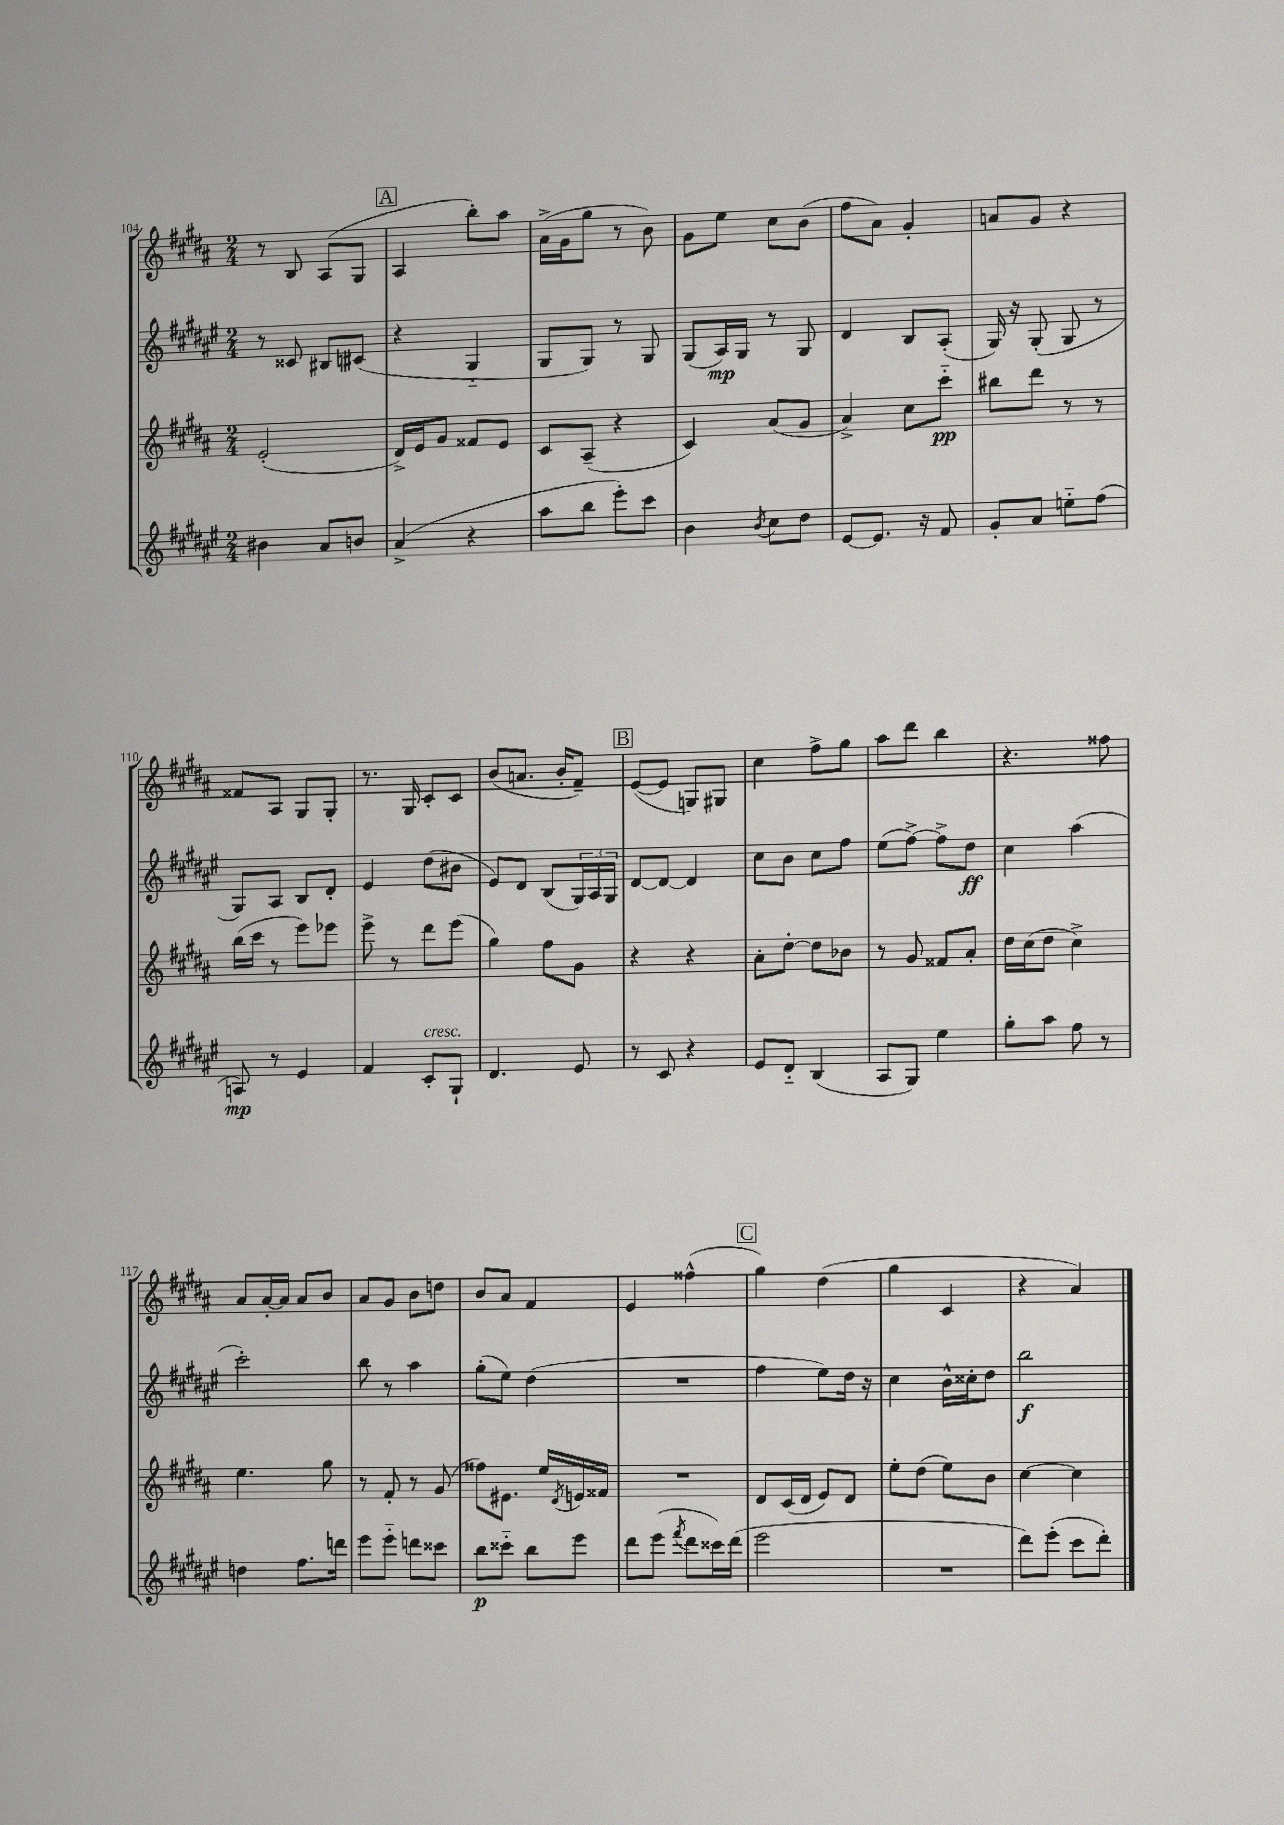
<<
\new StaffGroup <<
\new Staff = "s0" {
    \clef treble \key b \major \numericTimeSignature \time 2/4
    r8 b8 ais8( gis8 |
    \mark \markup { \box "A" } ais4 b''8-.) ais''8 |
    ais'16->( gis'16 gis''8 r8 b'8) |
    gis'8 e''8 cis''8 b'8( |
    fis''8 ais'8) gis'4-. |
    a'8 gis'8 r4 |
    fisis'8 ais8 gis8 gis8-. |
    r8. gis16 cis'8-. cis'8 |
    b'8( a'8. b'16-. fis'8--) |
    \mark \markup { \box "B" } e'8~( e'8 g8) gis8 |
    cis''4 fis''8-> gis''8 |
    ais''8 dis'''8 b''4 |
    r4. fisis''8 |
    ais'8 ais'16~-. ais'16 ais'8 b'8 |
    ais'8 gis'8 b'8 d''8 |
    b'8 ais'8 fis'4 |
    e'4 fisis''4-^( |
    \mark \markup { \box "C" } gis''4) dis''4( |
    gis''4 cis'4 |
    r4 ais'4) \bar "|." |
}
\new Staff = "s1" {
    \clef treble \key fis \major \numericTimeSignature \time 2/4
    r8 cisis'8 bis8 cis'8( |
    \mark \markup { \box "A" } r4 gis4-_ |
    gis8 gis8) r8 gis8 |
    gis8( ais16\mp) gis16 r8 gis8 |
    dis'4 b8 ais8-.( |
    gis16) r16 gis8-.( gis8 r8 |
    gis8) ais8 b8 dis'8-. |
    eis'4 dis''8( bis'8 |
    eis'8) dis'8 b8( \tuplet 3/2 { gis16) ais16 gis16 } |
    \mark \markup { \box "B" } dis'8~ dis'8~ dis'4 |
    cis''8 b'8 cis''8 fis''8 |
    eis''8( fis''8~->) fis''8-> dis''8\ff |
    cis''4 ais''4( |
    cis'''2-.) |
    b''8 r8 ais''4 |
    gis''8-.( eis''8) dis''4( |
    R2 |
    \mark \markup { \box "C" } fis''4 eis''8) dis''16 r16 |
    cis''4 b'16-^ cisis''16-. dis''8 |
    b''2\f \bar "|." |
}
\new Staff = "s2" {
    \clef treble \key b \major \numericTimeSignature \time 2/4
    e'2-.( |
    \mark \markup { \box "A" } dis'16->) e'16 gis'8 fisis'8 e'8 |
    cis'8 ais8--( r4 |
    cis'4) ais'8( gis'8 |
    ais'4->) cis''8 cis'''8-_\pp |
    bis''8 dis'''8 r8 r8 |
    b''16( cis'''16 r8 e'''8) ees'''8 |
    e'''8-> r8 dis'''8 e'''8( |
    gis''4) fis''8 gis'8 |
    \mark \markup { \box "B" } r4 r4 |
    ais'8-. dis''8~-. dis''8 bes'8 |
    r8 gis'8 fisis'8 ais'8-. |
    dis''16 cis''16( dis''8 cis''4->) |
    e''4. gis''8 |
    r8 fis'8-. r8 gis'8( |
    fisis''8) eis'8. e''16 \acciaccatura { dis'8 } e'16 fisis'16 |
    R2 |
    \mark \markup { \box "C" } dis'8 cis'16( dis'16 e'8) dis'8 |
    e''8-. dis''8( e''8) b'8 |
    cis''4~ cis''4 \bar "|." |
}
\new Staff = "s3" {
    \clef treble \key fis \major \numericTimeSignature \time 2/4
    bis'4 ais'8 b'8 |
    \mark \markup { \box "A" } ais'4->( r4 |
    ais''8 b''8 eis'''8-.) cis'''8 |
    b'4 \acciaccatura { b'8 } cis''8 dis''8 |
    eis'8~ eis'8. r16 fis'8 |
    gis'8-. ais'8 e''8-_ fis''8( |
    a8\mp) r8 eis'4 |
    fis'4 cis'8-.^\markup { \italic "cresc." } gis8-! |
    dis'4. eis'8 |
    \mark \markup { \box "B" } r8 cis'8 r4 |
    eis'8 dis'8-_ b4( |
    ais8 gis8) eis''4 |
    gis''8-. ais''8 fis''8 r8 |
    d''4 fis''8. d'''16 |
    eis'''8 eis'''8-_ d'''8 cisis'''8 |
    b''8\p cisis'''8-_ b''8 eis'''8 |
    dis'''8 eis'''8( \acciaccatura { fis'''8 } dis'''8 cisis'''16) dis'''16( |
    \mark \markup { \box "C" } eis'''2 |
    R2 |
    dis'''8) eis'''8-.( cis'''8 dis'''8-.) \bar "|." |
}
>>
>>
\layout { \context { \Score currentBarNumber = #104 } }
